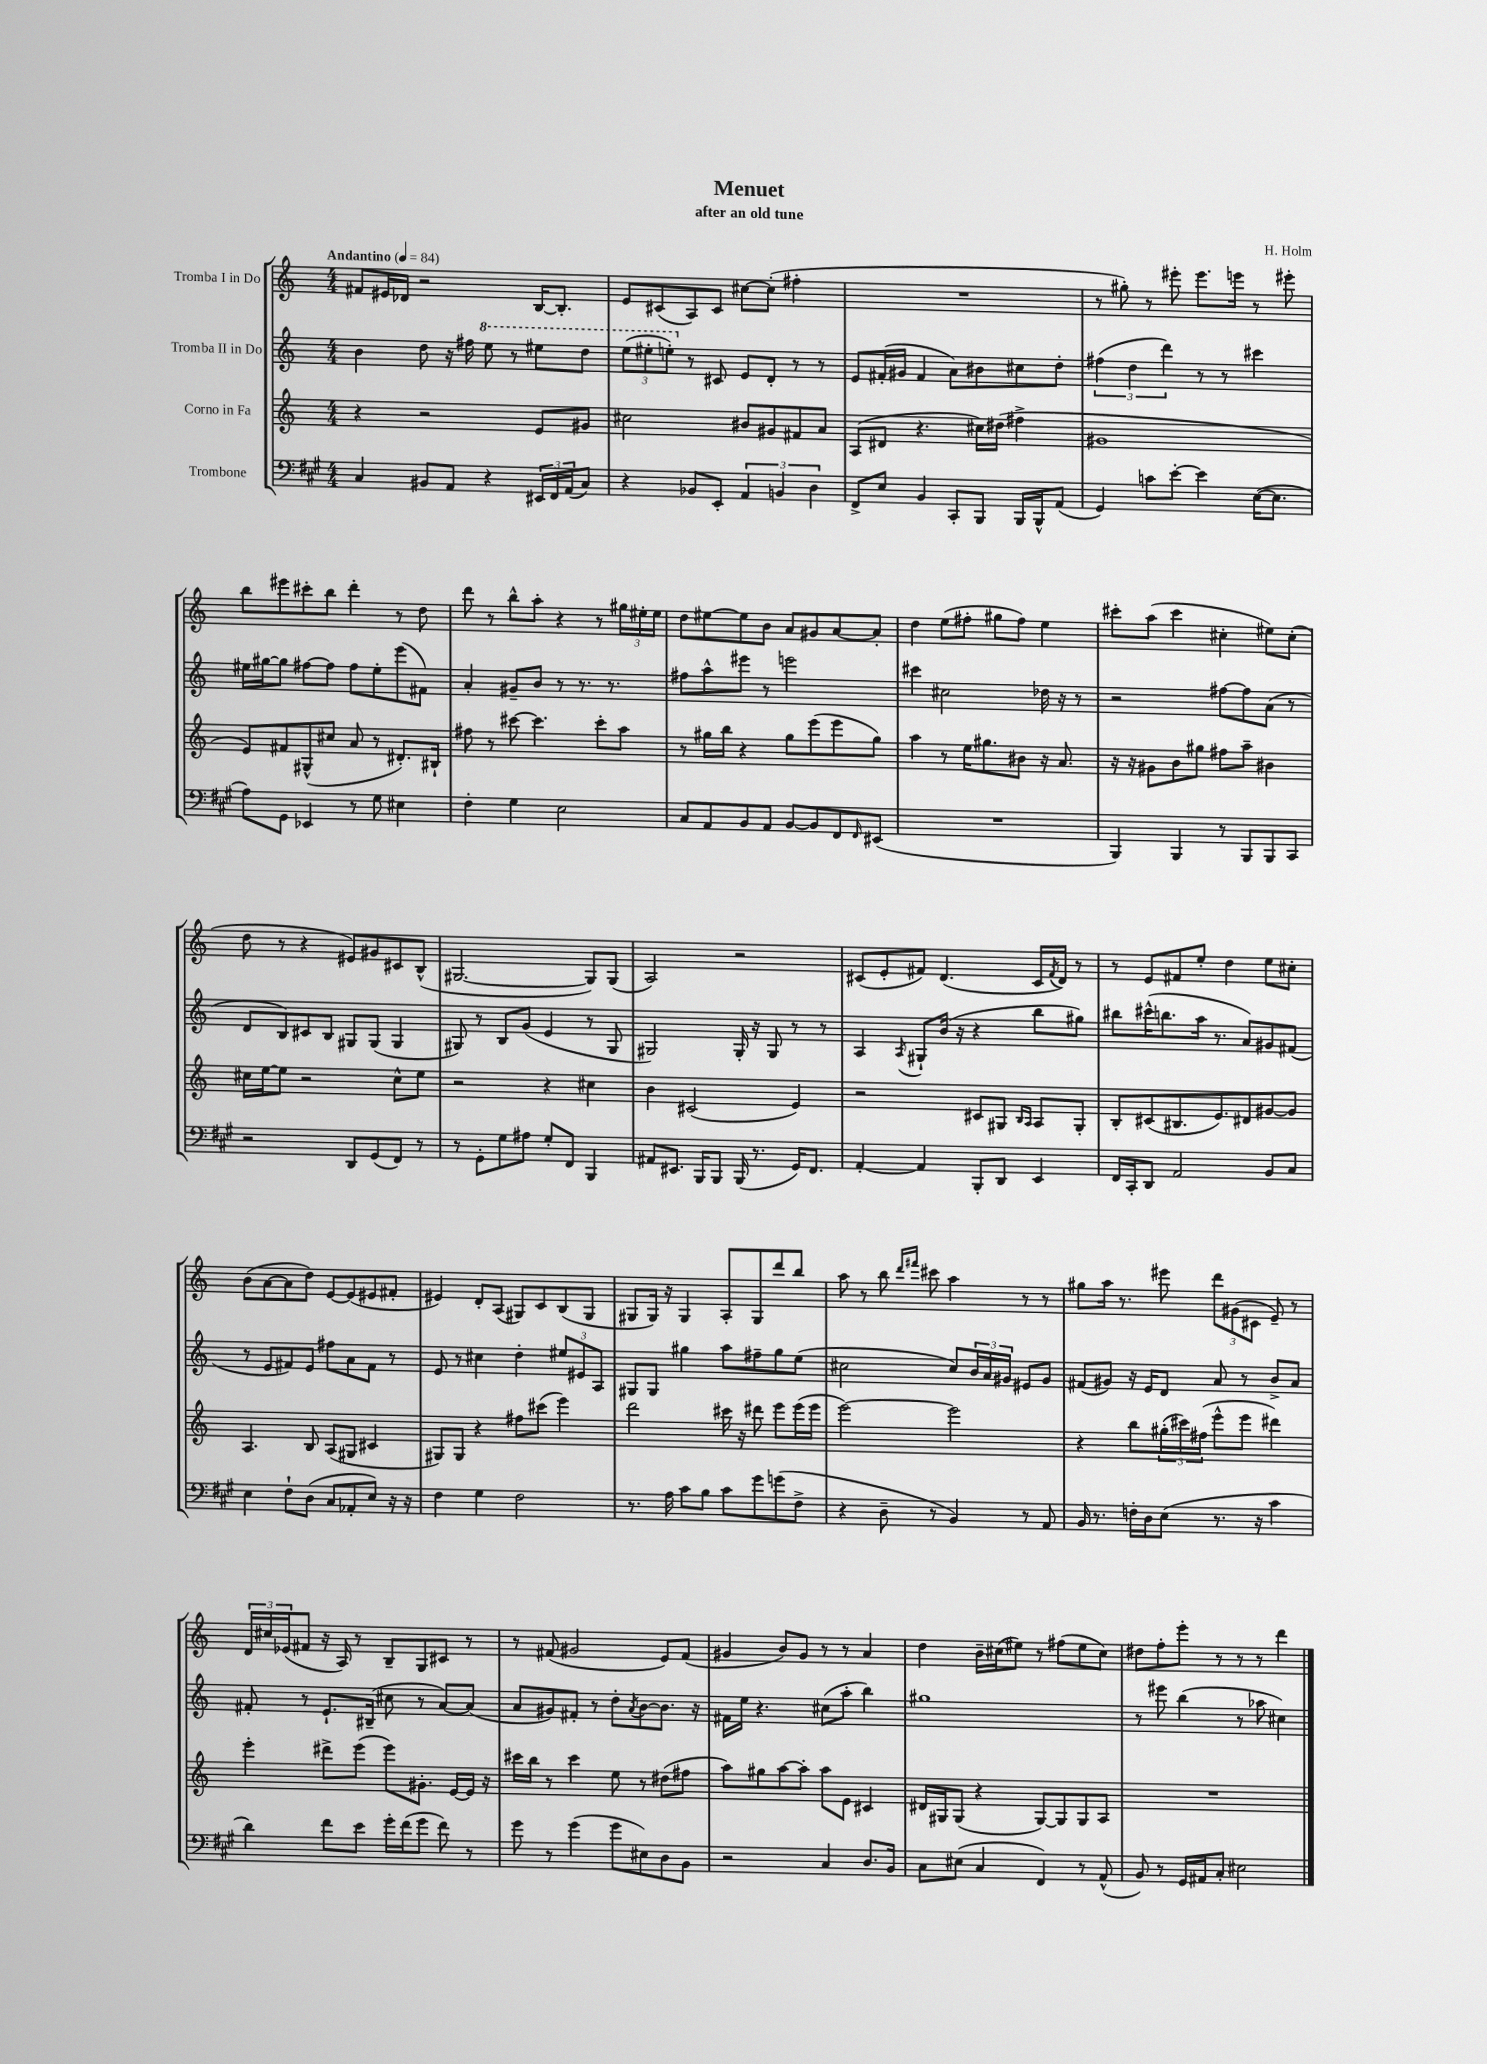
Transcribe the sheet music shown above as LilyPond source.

\header { title = "Menuet" composer = "H. Holm" subtitle = "after an old tune" }
<<
\new StaffGroup <<
\new Staff = "s0" \with { instrumentName = "Tromba I in Do" } {
    \clef treble \key c \major \numericTimeSignature \time 4/4 \tempo "Andantino" 4 = 84
    fis'8 eis'16 des'16 r2 b16~ b8.-. |
    e'8 cis'8( a8) cis'8 cis''8~ cis''8-.( fis''4-. |
    R1 |
    r8 gis''8-.) r8 eis'''8-. eis'''8. e'''16 r8 eis'''8-. |
    b''8 eis'''8 cis'''8-. b''8 d'''4-. r8 d''8 |
    d'''8 r8 b''8-^ a''8-. r4 r8 \tuplet 3/2 { gis''16 eis''16-. eis''16 } |
    d''8 eis''8~ eis''8 b'8 a'8 gis'8 a'8~ a'8-. |
    d''4 e''8( fis''8-. gis''8 fis''8) e''4 |
    cis'''8-. a''8( cis'''4 cis''4-. eis''8) cis''8-.( |
    d''8 r8 r4 eis'8) gis'8 cis'8 b8-^( |
    gis2.~ gis8) gis8( |
    a2) r2 |
    cis'8( e'8-. fis'8) d'4.( cis'16 \acciaccatura { fis'8 } d'16) r8 |
    r8 e'8 fis'8 e''8-. d''4 e''8 cis''8-. |
    b'8( a'8~ a'8 d''8) e'8~ e'8( eis'8 fis'8-. |
    eis'4) d'8-. a8( gis8) c'8 b8( gis8 |
    gis8 gis16) r16 gis4 a8-. gis8 d'''8 b''8 |
    a''8 r8 b''8 \grace { d'''16 fis'''16 } cis'''8 a''4 r8 r8 |
    gis''8 a''16 r8. eis'''8 \tuplet 3/2 { d'''8 gis'8( cis'8 } e'8--) r8 |
    \tuplet 3/2 { d'16 cis''16 ees'16( } fis'8 r16 a16) r8 b8-- g8 cis'8 r8 |
    r8 fis'8( gis'2 e'8) fis'8( |
    gis'4 b'8) gis'8 r8 r8 a'4 |
    d''4 b'16-- cis''16( eis''8) r8 fis''8( eis''8 cis''8) |
    dis''8 f''8-. e'''8-. r8 r8 r8 d'''4 \bar "|." |
}
\new Staff = "s1" \with { instrumentName = "Tromba II in Do" } {
    \clef treble \key c \major \numericTimeSignature \time 4/4
    b'4 d''8 r16 fis''16 \ottava #1 e'''8 r8 eis'''8 d'''8 |
    \tuplet 3/2 { e'''8( eis'''8-. e'''8-.) \ottava #0 } r8 cis'8 e'8 d'8-. r8 r8 |
    e'8 fis'16-.( gis'16 fis'4 a'8) bis'8 cis''8 d''8-. |
    \tuplet 3/2 { fis''4( d''4 d'''4) } r8 r8 cis'''4 |
    eis''16 gis''16~ gis''8 fis''8~ fis''8 fis''8 eis''8-. e'''8( fis'8) |
    a'4-. gis'8-- b'8 r8 r8. r8. |
    fis''8 a''8-^ eis'''8 r8 e'''2 |
    cis'''4 cis''2 des''16 r16 r8 |
    r2 fis''8~ fis''8 a'8( r8 |
    d'8 b8) cis'8 b8 gis8 gis8( gis4 |
    gis8) r8 b8 g'8( e'4 r8 gis8 |
    gis2) gis16-. r16 gis8 r8 r8 |
    a4 \acciaccatura { a8 } gis8-! b'16( r16 r4 b''8 gis''8) |
    bis''8 cis'''16-^( b''8. a''16 r8. a'8) gis'8 fis'8( |
    r8 e'8 fis'8) e'8 fis''8 a'8 fis'8 r8 |
    e'8 r8 cis''4 d''4-. \tuplet 3/2 { eis''8 eis'8 a8 } |
    gis8 gis8 gis''4 a''8 fis''8-- gis''8 e''8( |
    cis''2 cis''8) \tuplet 3/2 { b'16 a'16 gis'16 } eis'8 gis'8 |
    fis'8( gis'8) r16 e'16 d'8 a'8 r8 b'8-> a'8 |
    fis'8-. r8 e'8.-! bis16--( cis''8 r8 a'8~) a'8( |
    a'8 gis'8) fis'8-. r8 d''8-. \acciaccatura { a'8 } b'8~ b'8. r16 |
    fis'16 e''16 r4. cis''8( a''8-. b''4) |
    gis''1 |
    r8 eis'''8 b''4( r8 aes''8 cis''4) \bar "|." |
}
\new Staff = "s2" \with { instrumentName = "Corno in Fa" } {
    \clef treble \key c \major \numericTimeSignature \time 4/4
    r4 r2 e'8 gis'8 |
    cis''2 bis'8 gis'8 fis'8 a'8 |
    a8( dis'8 r4. cis''16) dis''16( fis''4-> |
    gis'1 |
    e'8) fis'8 gis8-^( cis''8 a'8 r8 dis'8.-.) bis16-! |
    fis''8 r8 cis'''8~ cis'''4. cis'''8-. a''8 |
    r8 gis''16 b''16 r4 gis''8 e'''8( e'''8 gis''8) |
    a''4 r8 e''16 gis''8. bis'8 r16 a'8. |
    r16 r16 gis'8 b'8 gis''8 fis''8 a''8-- bis'4 |
    cis''16 e''16~ e''8 r2 cis''8-^ e''8 |
    r2 r4 cis''4 |
    b'4 cis'2( e'4) |
    r2 cis'8 gis8 \grace { b16 a16 } a8 gis8-. |
    b8-. cis'8( bis8. e'8.) dis'8 gis'8~ gis'8 |
    a4. b8 a8( gis8 cis'4 |
    gis8) gis8 r4 fis''8 cis'''8( e'''4) |
    d'''2 cis'''16 r16 dis'''8 e'''8 e'''16( e'''16 |
    e'''2~) e'''2 |
    r4 b''8 \tuplet 3/2 { gis''16-.( cis'''16) fis''16( } e'''8-^ e'''8 dis'''4) |
    e'''4-. dis'''8-> e'''8( e'''8) gis'8.-. e'16~ e'16 r16 |
    cis'''16 b''16 r8 cis'''4 e''8 r8 dis''8( fis''8 |
    a''8) gis''8 a''8~ a''8-. a''8 e'8 cis'4 |
    dis'16 gis16 gis8( r4 gis8~) gis8 gis8 a8 |
    R1 \bar "|." |
}
\new Staff = "s3" \with { instrumentName = "Trombone" } {
    \clef bass \key a \major \numericTimeSignature \time 4/4
    cis4 bis,8 a,8 r4 \tuplet 3/2 { eis,16 fis,16 a,16( } cis8) |
    r4 bes,8 e,8-. \tuplet 3/2 { a,4 b,4 d4 } |
    fis,8-> e8 b,4 cis,8-. b,,8 b,,16 b,,16-^ a,8( |
    gis,4) c'8 e'8~-. e'4 e16~( e8. |
    a8) gis,8 ees,4 r8 gis8 eis4 |
    fis4-. gis4 e2 |
    cis8 a,8 b,8 a,8 b,8~ b,8 fis,8 \grace { fis,16 } eis,8( |
    R1 |
    b,,4) b,,4 r8 b,,8 b,,8 cis,8 |
    r2 d,8 gis,8( fis,8) r8 |
    r8 gis,8-. gis8 ais8 gis8-. fis,8 b,,4 |
    ais,8 eis,8. b,,16 b,,8 b,,16( r8. gis,16) fis,8. |
    a,4~-. a,4 b,,8-. d,8 e,4 |
    fis,16 cis,16-. d,8 a,2 b,8 cis8 |
    e4 fis8-! d8( cis8 aes,8-. e8) r16 r16 |
    fis4 gis4 fis2 |
    r8. a16 cis'8 b8 cis'8 gis'8 g'8( fis8-> |
    r4 d8-- r8 b,4) r8 a,8 |
    b,16 r8. f16-. d16 e8( r8. r16 cis'4 |
    d'4) fis'8 e'8 gis'16-. fis'16( gis'8 fis'8) r8 |
    gis'8 r8 gis'4( gis'8 eis8) d8 b,8 |
    r2 cis4 d8. b,16 |
    cis8 eis8( cis4 fis,4) r8 a,8-^( |
    b,8) r8 gis,16 ais,16 cis8-. eis2 \bar "|." |
}
>>
>>
\layout { \context { \Score \remove "Bar_number_engraver" } }
